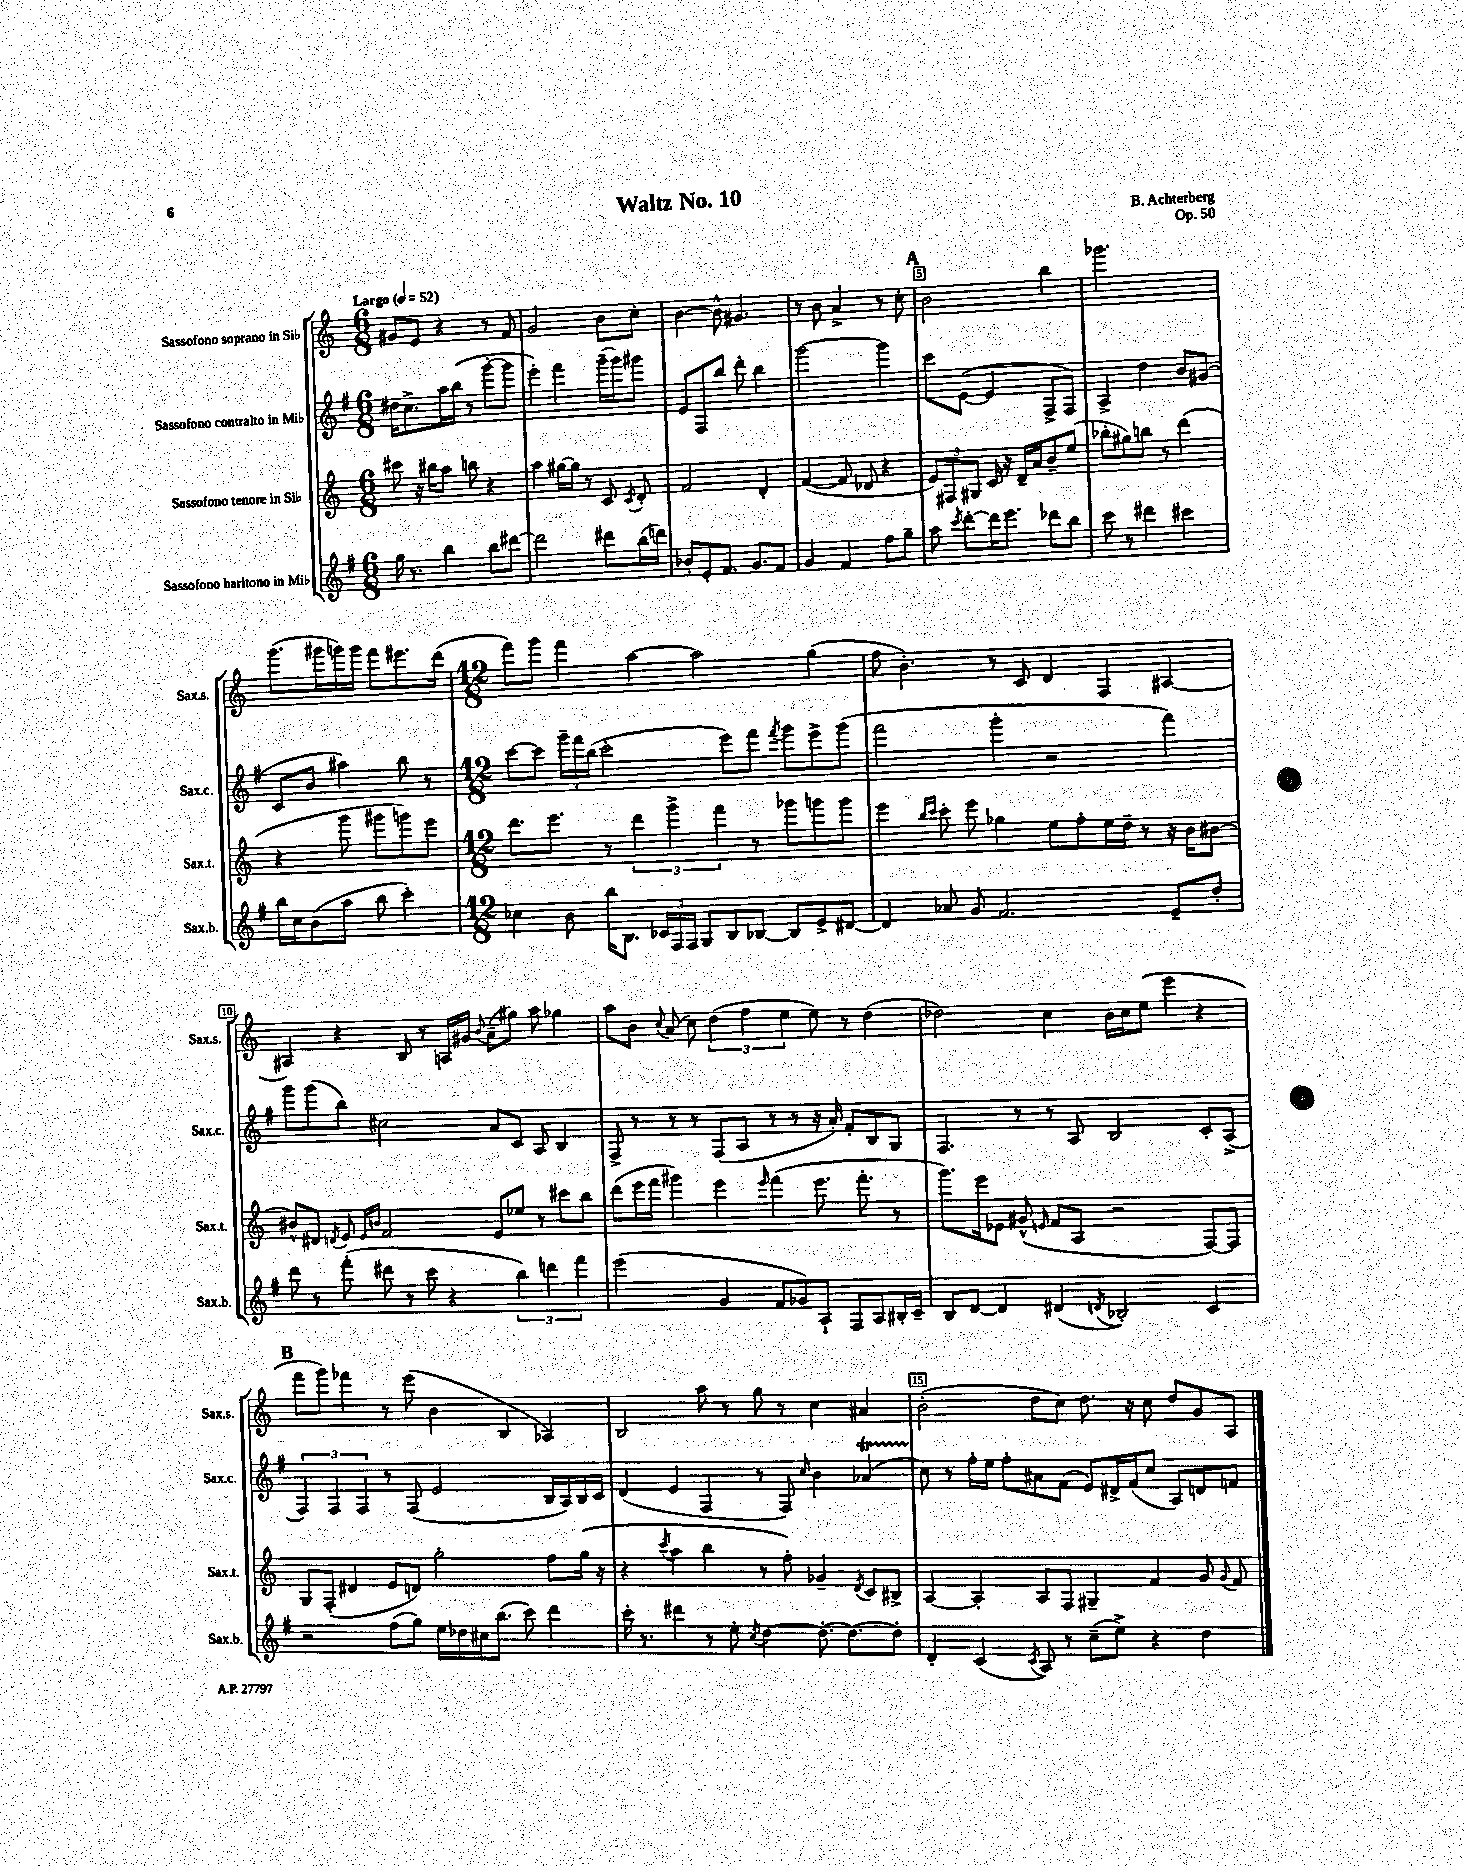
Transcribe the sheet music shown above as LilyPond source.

\header { title = "Waltz No. 10" composer = "B. Achterberg" opus = "Op. 50" }
<<
\new StaffGroup <<
\new Staff = "s0" \with { instrumentName = "Sassofono soprano in Sib" shortInstrumentName = "Sax.s." } {
    \clef treble \key c \major \numericTimeSignature \time 6/8 \tempo "Largo" 4 = 52
    \autoBeamOff gis'8[ e'8] r4 r8 f'8 |
    g'2 b'8[ c''8]-. |
    b'4~ b'8-^ gis'4. |
    r8 b'8 a'4-> r8 c''8-. |
    \mark \markup { \bold "A" } b'2 b''4 |
    ges'''2. |
    g'''8.[( gis'''16 g'''16) g'''16] f'''8[ eis'''8. d'''16]( |
    \numericTimeSignature \time 12/8 f'''8[) g'''8] f'''4 a''4~ a''2 g''4( |
    f''8 b'4.-.) r8 c'8 d'4 f4 ais4~ |
    ais4 r4 b8 r8 a16[ gis'16] \appoggiatura { b'8 } a'8[--( gis''8]) a''8 ges''4 |
    a''8[ b'8] \appoggiatura { c''8 } a'8( c''8) \tuplet 3/2 { d''4( f''4 e''4 } e''8) r8 d''4( |
    des''2) c''4 b'16[ c''16 e''8]( e'''4 r4 |
    \mark \markup { \bold "B" } f'''8[ g'''8]) fes'''4 r8 e'''8( b'4 b4 aes4) |
    b2 a''8 r8 g''8 r8 c''4 ais'4 |
    b'2-.( d''8[ c''8]) d''8. r16 c''8 d''8[ g'8 a8] \bar "|." |
}
\new Staff = "s1" \with { instrumentName = "Sassofono contralto in Mib" shortInstrumentName = "Sax.c." } {
    \clef treble \key g \major \numericTimeSignature \time 6/8
    \autoBeamOff dis''16[ c''8.-> a''16 b''16]( r8 g'''8[~-. g'''8] |
    e'''4-.) fis'''4 g'''16[--( g'''16) gis'''8] |
    e'8[ fis8 b''8] d'''8-. b''4 |
    g'''2~ g'''4 |
    \mark \markup { \bold "A" } c'''8[ e'8]~( e'4 fis8[-> fis8]) |
    a4-> d''4 b'8[ gis'8]( |
    c'8[ b'8] ais''4) b''8 r8 |
    \numericTimeSignature \time 12/8 c'''8[~ c'''8] \tuplet 3/2 { g'''16[-- fis'''16 b''16]( } c'''2-. e'''8[) fis'''8] \acciaccatura { fis'''8 } g'''8[ e'''8-> g'''8]( |
    fis'''2 g'''4-. r2 fis'''4) |
    g'''8[ g'''8( b''8]) cis''2 a'8[ c'8] a8 b4 |
    fis8-> r8 r8 r8 fis8[( a8] r8 r8 r16 a'16-.) fis'8[-. b8 g8] |
    fis4. r8 r8 a8 b2 c'8[-. a8]->( |
    \mark \markup { \bold "B" } \tuplet 3/2 { fis4) fis4 fis4 } r8 fis8( e'2 b16[ a16) b16 c'16] |
    d'4( e'4 fis4 r8 fis8) \grace { c''16 } b'4 aes'4\startTrillSpan( |
    c''8\stopTrillSpan) r8 fis''16[-. e''16] fis''8[-. ais'8 fis'8]( e'8[) dis'16-> fis'16( c''8] a8[) d'8 f'8] \bar "|." |
}
\new Staff = "s2" \with { instrumentName = "Sassofono tenore in Sib" shortInstrumentName = "Sax.t." } {
    \clef treble \key c \major \numericTimeSignature \time 6/8
    \autoBeamOff cis'''8 r16 bis''16[ a''8] b''8 r4 |
    a''4 gis''16[~ gis''16] r8 c'8 \acciaccatura { c'8 } d'8-. |
    f'2 d'4-. |
    f'4~( f'8 des'8 r4 |
    \mark \markup { \bold "A" } \tuplet 3/2 { e'8[) fis8 gis8] } c'16 r16 d'16[-- a'16 b'8-- e''8]( |
    bes''8[-. gis''8) b''8] r8 d'''4( |
    r4 g'''8 gis'''8[ g'''8) e'''8] |
    \numericTimeSignature \time 12/8 d'''8.[ e'''8.] r8 \tuplet 3/2 { d'''4 g'''4-> f'''4 } r8 ges'''8[ g'''8 g'''8] |
    e'''4 \grace { b''16[ c'''16] } c'''8-. e'''8 ges''4 e''8[ f''8-. e''16 d''16]-- r8 r16 b'16[ bis'8]~ |
    bis'8[-^ dis'8] \acciaccatura { d'8 } e'8 \grace { e'16[ b'16] } f'2 e'8[ ees''8] r8 cis'''8[ b''8] |
    d'''8[( e'''16 f'''16] gis'''4) e'''4 \grace { e'''16 } f'''4( e'''8. f'''8.-. r8 |
    g'''8.[) e'''16 ees'8] gis'8-^( \grace { e'16 } f'8[ a8] r2 f8[~) f8] |
    \mark \markup { \bold "B" } g8[ f8]-.( dis'4 e'8[ d'8]) g''2-. f''8[ g''16]( r16 |
    r4 \acciaccatura { c'''8 } a''4 b''4 r8 f''8-.) ges'4-- \acciaccatura { d'8 } c'8[ bis8]-> |
    a4~ a4-. a8[ f8] gis4-- f'4 g'8 \appoggiatura { g'8 } f'8 \bar "|." |
}
\new Staff = "s3" \with { instrumentName = "Sassofono baritono in Mib" shortInstrumentName = "Sax.b." } {
    \clef treble \key g \major \numericTimeSignature \time 6/8
    \autoBeamOff g''16 r8. b''4 b''8[ dis'''8]~ |
    dis'''2 dis'''8[ b''16( d'''16]) |
    bes'8[-. e'8-. fis'8.] g'8.[ fis'8] |
    g'4 fis'4 fis''8[ g''8]-- |
    \mark \markup { \bold "A" } a''8 \acciaccatura { c'''8 } d'''8[~-. d'''16 e'''8.] des'''8[ b''8] |
    c'''8 r8 dis'''4 cis'''4 |
    b''16[ c''16 b'8( a''8] b''8 c'''4-.) |
    \numericTimeSignature \time 12/8 ces''4 b'8 b''16[ b8.] \tuplet 3/2 { ces'16[ fis16 fis16] } g8[ b8 bes8]~ bes8[ e'8-> dis'8]~ |
    dis'4 aes'8 g'8 fis'2. e'8[-- d''8]-. |
    d'''8 r8 fis'''8-.( dis'''8 r8 c'''8 r4 \tuplet 3/2 { b''4) d'''4 fis'''4 } |
    e'''2( g'4 fis'8[ ges'8) a8]-! fis8[ a8 bis16-. c'16]-- |
    b8[ d'8]~ d'4 dis'4( \acciaccatura { d'8 } bes2-.) c'4 |
    \mark \markup { \bold "B" } r2 fis''8[( g''8]) e''16[ des''16 cis''16 b''8.]( c'''8) d'''4 |
    c'''16-. r8. dis'''4 r8 e''8-. \acciaccatura { c''8 } d''4~ d''8.~-. d''8.[~ d''8]-. |
    d'4-. c'4( \acciaccatura { c'8 } a8) r8 c''8[--( e''8]->) r4 d''4 \bar "|." |
}
>>
>>
\layout { \context { \Score \override BarNumber.break-visibility = ##(#f #t #t) barNumberVisibility = #(every-nth-bar-number-visible 5) \override BarNumber.stencil = #(make-stencil-boxer 0.1 0.3 ly:text-interface::print) } }
